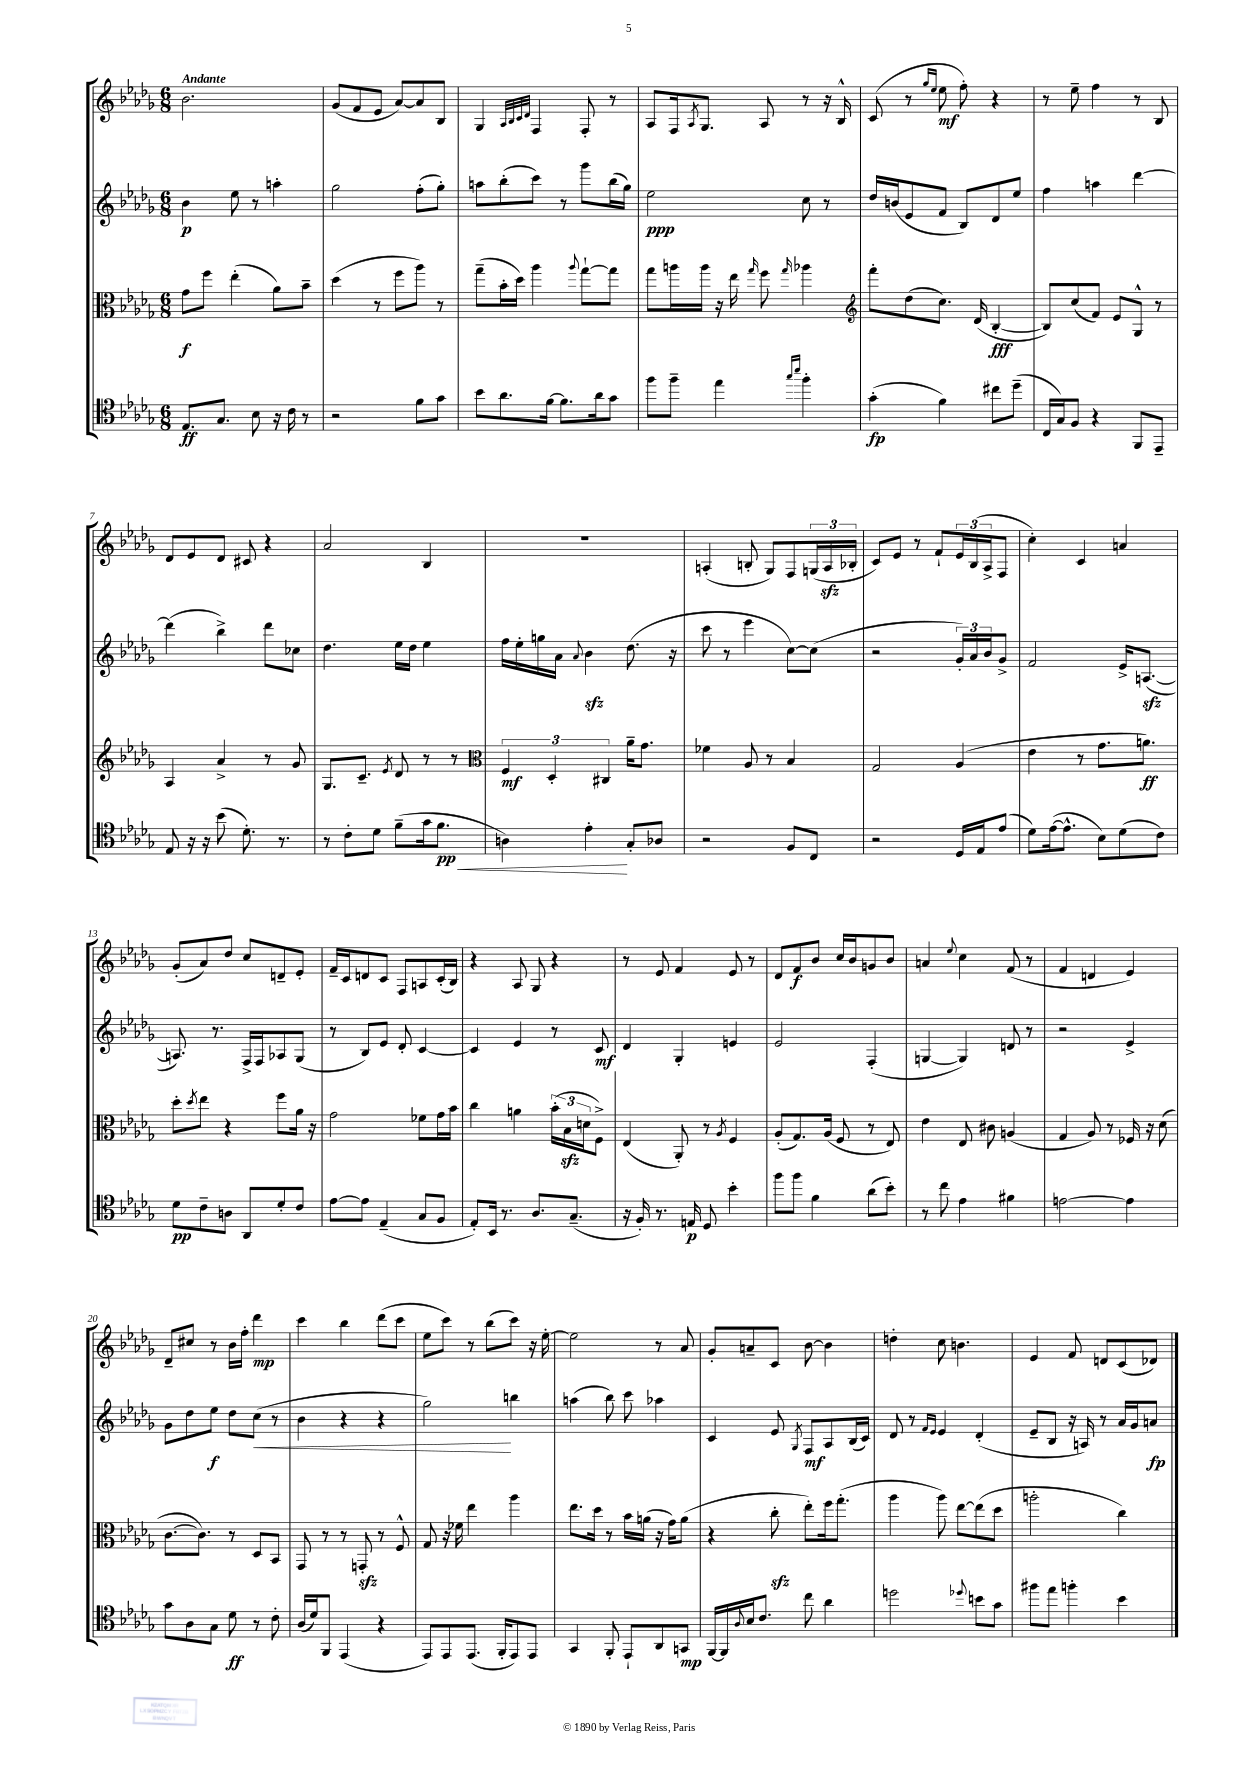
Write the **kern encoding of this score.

**kern	**dynam	**kern	**dynam	**kern	**dynam	**kern	**dynam
*part4	*part4	*part3	*part3	*part2	*part2	*part1	*part1
*staff4	*staff4	*staff3	*staff3	*staff2	*staff2	*staff1	*staff1
*clefC4	*	*clefC3	*	*clefG2	*	*clefG2	*
*k[b-e-a-d-g-]	*	*k[b-e-a-d-g-]	*	*k[b-e-a-d-g-]	*	*k[b-e-a-d-g-]	*
*M6/8	*	*M6/8	*	*M6/8	*	*M6/8	*
=1	=1	=1	=1	=1	=1	=1	=1
!	!	!	!	!	!	!LO:TX:a:B:t=Andante	!
8.E-/L	ff	8g-\L	f	4b-\	p	2.b-\	.
.	.	8ff\J	.	.	.	.	.
8.G-/J	.	.	.	.	.	.	.
.	.	(4ee-'\	.	8ee-\	.	.	.
8B-\	.	.	.	8r	.	.	.
16r	.	8a-\L)	.	4aan'\	.	.	.
16c\	.	.	.	.	.	.	.
8r	.	8b-~\J	.	.	.	.	.
=2	=2	=2	=2	=2	=2	=2	=2
2r	.	(4dd-\	.	2gg-\	.	(8g-/L	.
.	.	.	.	.	.	8f/	.
.	.	8r	.	.	.	8e-/J	.
.	.	8ff\L	.	.	.	[8a-/L)	.
8f\L	.	8aa-\J)	.	(8ff'\L	.	8a-/]	.
8g-\J	.	8r	.	8gg-'\J)	.	8B-/J	.
=3	=3	=3	=3	=3	=3	=3	=3
8b-\L	.	(8gg-~\L	.	8aan\L	.	4G-/	.
8.a-\	.	16b-'\L	.	(8bb-'\	.	.	.
.	.	16dd-\JJ)	.	.	.	.	.
.	.	.	.	.	.	32qqA-/LLL	.
.	.	.	.	.	.	32qqB-/	.
.	.	.	.	.	.	32qqc/	.
.	.	.	.	.	.	32qqd-/JJJ	.
.	.	4aa-\	.	8ccc\J)	.	4F/	.
[16f\Jk	.	.	.	.	.	.	.
8.f\L]	.	.	.	8r	.	.	.
.	.	8qqaa-/	.	.	.	.	.
.	.	[8gg-`\L	.	8ggg-\L	.	8F'/	.
16a-\k	.	.	.	.	.	.	.
8g-\J	.	8gg-\J]	.	(16bb-\L	.	8r	.
.	.	.	.	16gg-\JJ)	.	.	.
=4	=4	=4	=4	=4	=4	=4	=4
8ff\L	.	8gg-\L	.	2ee-\	ppp	8A-/L	.
8ff~\J	.	16aan\L	.	.	.	16F/k	.
.	.	.	.	.	.	8qA-/	.
.	.	16aa\JJ	.	.	.	8.G-/J	.
4ee-\	.	16r	.	.	.	.	.
.	.	16ee-\	.	.	.	.	.
.	.	16qqgg-/	.	.	.	.	.
.	.	8ff\	.	.	.	8A-/	.
16qqgg-/LL	.	.	.	.	.	.	.
16qqbb-/JJ	.	16qqgg-/	.	.	.	.	.
4ff'\	.	4aa-X\	.	8cc\	.	8r	.
.	.	.	.	8r	.	16r	.
.	.	.	.	.	.	16B-^^/	.
=5	=5	=5	=5	=5	=5	=5	=5
*	*	*clefG2	*	*	*	*	*
(4g-'\	fp	8fff'\L	.	16dd-/LL	.	(8c/	.
.	.	.	.	(16bn/J	.	.	.
.	.	(8dd-\	.	8e-/	.	8r	.
.	.	.	.	.	.	16qqgg-/LL	.
.	.	.	.	.	.	16qqee-/JJ	.
4f\)	.	8.cc\J)	.	8f/J	.	8ee-\	mf
.	.	.	.	8B-/L)	.	8ff'\)	.
.	.	(16d-/	.	.	.	.	.
8cc#X\L	.	[4B-'/	fff	8d-/	.	4r	.
(8dd-~\J	.	.	.	8ee-/J	.	.	.
=6	=6	=6	=6	=6	=6	=6	=6
16C/LL	.	8B-/L])	.	4ff\	.	8r	.
16G-/J)	.	.	.	.	.	.	.
8F/J	.	(8cc/	.	.	.	8ee-~\	.
4r	.	8f/J)	.	4aan\	.	4ff\	.
.	.	8e-/L	.	.	.	.	.
8FF/L	.	8G-^^/J	.	[4ddd-\	.	8r	.
8EE-~/J	.	8r	.	.	.	8B-/	.
!!LO:LB:g=z
=7	=7	=7	=7	=7	=7	=7	=7
8E-/	.	4A-/	.	(4ddd-\]	.	8d-/L	.
16r	.	.	.	.	.	8e-/	.
16r	.	.	.	.	.	.	.
(8b-\	.	4a-^/	.	4bb-^\)	.	8d-/J	.
8.d-'\)	.	.	.	.	.	8c#X/	.
.	.	8r	.	8ddd-\L	.	4r	.
8.r	.	.	.	.	.	.	.
.	.	8g-/	.	8cc-X\J	.	.	.
=8	=8	=8	=8	=8	=8	=8	=8
8r	.	8.G-/L	.	4.dd-\	.	2a-/	.
8c'\L	.	.	.	.	.	.	.
.	.	8.c~/J	.	.	.	.	.
8d-\J	.	.	.	.	.	.	.
.	.	8qe-/	.	.	.	.	.
(8f~\L	.	8d-/	.	16ee-\LL	.	.	.
.	.	.	.	16dd-\JJ	.	.	.
16g-\k	.	8r	.	4ee-\	.	4B-/	.
!	!LO:HP:b	!	!	!	!	!	!
8.f\J	< pp	.	.	.	.	.	.
.	.	8r	.	.	.	.	.
=9	=9	=9	=9	=9	=9	=9	=9
*	*	*clefC3	*	*	*	*	*
4An\)	.	6F/	mf	16ff\LL	.	2.r	.
.	.	.	.	16ee-'\	.	.	.
.	.	.	.	16ggn\	.	.	.
.	.	6D-'/	.	.	.	.	.
.	.	.	.	16a-\JJ	.	.	.
.	.	.	.	8qqa-/	.	.	.
4e-'\	.	.	.	4b-zz\	.	.	.
.	.	6C#X/	.	.	.	.	.
8G-'/L	[	16a-~\KL	.	(8.dd-\	.	.	.
.	.	8.g-\J	.	.	.	.	.
8A-X/J	.	.	.	.	.	.	.
.	.	.	.	16r	.	.	.
=10	=10	=10	=10	=10	=10	=10	=10
2r	.	4f-X\	.	8ccc\	.	(4An'/	.
.	.	.	.	8r	.	.	.
.	.	8A-/	.	4eee-\	.	8Bn'/	.
.	.	8r	.	.	.	8G-/L)	.
8F/L	.	4B-/	.	[8cc\L)	.	8F/	.
8C/J	.	.	.	(8cc\J]	.	(24Gn/L	.
.	.	.	.	.	.	24Azz/	.
.	.	.	.	.	.	24B-X'/JJ	.
=11	=11	=11	=11	=11	=11	=11	=11
2r	.	2G-/	.	2r	.	8c/L)	.
.	.	.	.	.	.	8e-/J	.
.	.	.	.	.	.	8r	.
.	.	.	.	.	.	8f`/L	.
16D-/LL	.	(4A-/	.	24g-'/LL)	.	24e-/L	.
.	.	.	.	24a-/	.	(24B-/	.
16E-/J	.	.	.	.	.	.	.
.	.	.	.	24b-/J	.	24A-^/J	.
(8e-/J	.	.	.	8g-^/J	.	8F/J	.
=12	=12	=12	=12	=12	=12	=12	=12
8d-\L)	.	4e-\	.	2f/	.	4cc'\)	.
([16e-\k	.	.	.	.	.	.	.
8.e-^^\J]	.	.	.	.	.	.	.
.	.	8r	.	.	.	4c/	.
8B-\L)	.	8.g-\L	.	.	.	.	.
(8d-\	.	.	.	16e-^/KL	.	4an/	.
.	.	8.an\J)	ff	([8.Anzz/J	.	.	.
8c\J)	.	.	.	.	.	.	.
!!LO:LB:g=z
=13	=13	=13	=13	=13	=13	=13	=13
8d-\L	pp	8dd-'\L	.	8.An/])	.	(8g-'/L	.
.	.	8qdd-/	.	.	.	.	.
8c~\	.	8ee-\J	.	.	.	8a-/)	.
.	.	.	.	8.r	.	.	.
8An\J	.	4r	.	.	.	8dd-/J	.
8AA-/L	.	.	.	16F^/LL	.	8cc/L	.
.	.	.	.	16F/J	.	.	.
8d-'/	.	8ff\L	.	8A-X/	.	8dn~/	.
8c/J	.	16a-\Jk	.	(8G-/J	.	8e-'/J	.
.	.	16r	.	.	.	.	.
=14	=14	=14	=14	=14	=14	=14	=14
[8e-\L	.	2g-\	.	8r	.	16f~/LL	.
.	.	.	.	.	.	16c/J	.
8e-\J]	.	.	.	8B-/L)	.	8dn/	.
(4E-~/	.	.	.	8e-/J	.	8c/J	.
.	.	.	.	8d-'/	.	8F/L	.
8G-/L	.	8f-X\L	.	[4c/	.	8An/	.
8F/J	.	16g-\L	.	.	.	(16c'/L	.
.	.	16b-\JJ	.	.	.	16B-/JJ)	.
=15	=15	=15	=15	=15	=15	=15	=15
8E-'/L)	.	4cc\	.	4c/]	.	4r	.
16BB-/Jk	.	.	.	.	.	.	.
8.r	.	.	.	.	.	.	.
.	.	4an\	.	4e-/	.	8A-/	.
8.A-/L	.	.	.	.	.	8G-/	.
.	.	(24b-'\LL	.	8r	.	4r	.
.	.	24B-zz\	.	.	.	.	.
(8.G-~/J	.	.	.	.	.	.	.
.	.	24dn\J	.	.	.	.	.
.	.	8F^\J)	.	8c/	mf	.	.
=16	=16	=16	=16	=16	=16	=16	=16
16r	.	(4E-/	.	4d-/	.	8r	.
16F'/)	.	.	.	.	.	.	.
8.r	.	.	.	.	.	8e-/	.
.	.	8AA-'/)	.	4G-'/	.	4f/	.
16En/	p	.	.	.	.	.	.
8D-/	.	8r	.	.	.	.	.
.	.	8qA-/	.	.	.	.	.
4b-'\	.	4F/	.	4en/	.	8e-/	.
.	.	.	.	.	.	8r	.
=17	=17	=17	=17	=17	=17	=17	=17
8ff\L	.	(8A-'/L	.	2e-/	.	8d-/L	.
8ff\J	.	8.G-/)	.	.	.	8f/	f
4f\	.	.	.	.	.	8b-/J	.
.	.	(16A-/Jk	.	.	.	.	.
.	.	8F/	.	.	.	16cc/LL	.
.	.	.	.	.	.	16b-/J	.
(8a-\L	.	8r	.	(4F'/	.	8gn/	.
8b-'\J)	.	8E-/)	.	.	.	8b-/J	.
=18	=18	=18	=18	=18	=18	=18	=18
8r	.	4e-\	.	[4Gn/	.	4an/	.
8cc\	.	.	.	.	.	.	.
.	.	.	.	.	.	8qqee-/	.
4e-\	.	8E-/	.	4G/])	.	4cc\	.
.	.	8c#X\	.	.	.	.	.
4f#X\	.	(4An/	.	8dn/	.	(8f/	.
.	.	.	.	8r	.	8r	.
=19	=19	=19	=19	=19	=19	=19	=19
[2en\	.	4G-/	.	2r	.	4f/	.
.	.	8A-/)	.	.	.	4dn/	.
.	.	8r	.	.	.	.	.
4e\]	.	16F-X/	.	4e-^/	.	4e-/)	.
.	.	16r	.	.	.	.	.
.	.	(8d-\	.	.	.	.	.
!!LO:LB:g=z
=20	=20	=20	=20	=20	=20	=20	=20
8g-\L	.	[8.c\L	.	8g-\L	.	8d-~/L	.
8A-\	.	.	.	8dd-\	.	8cc#X/J	.
.	.	8.c\J])	.	.	.	.	.
8G-\J	.	.	.	8ee-\J	f	8r	.
8d-\	ff	8r	.	8dd-\L	.	16b-\LL	.
.	.	.	.	.	.	16ff'\JJ	.
!	!	!	!	!	!LO:HP:b	!	!
8r	.	8D-/L	.	(8cc\J	<	4ddd-\	mp
8c'\	.	8BB-/J	.	8r	.	.	.
=21	=21	=21	=21	=21	=21	=21	=21
(16A-/LL	.	8GG-/	.	4b-\	.	4ccc\	.
16d-/J)	.	.	.	.	.	.	.
8FF/J	.	8r	.	.	.	.	.
(4EE-/	.	8r	.	4r	.	4bb-\	.
.	.	8GGnzz'/	.	.	.	.	.
4r	.	8r	.	4r	.	(8ddd-\L	.
.	.	8F^^/	.	.	.	8ccc\J	.
=22	=22	=22	=22	=22	=22	=22	=22
8EE-/L)	.	8G-/	.	2gg-\)	.	8ee-\L	.
8EE-/	.	16r	.	.	.	8ccc\J)	.
.	.	16f-X\	.	.	.	.	.
(8.EE-/J	.	4ee-\	.	.	.	8r	.
.	.	.	.	.	.	(8bb-\L	.
16FF'/KL	.	.	.	.	.	.	.
8EE-/)	.	4aa-\	.	4bbn\	[	8ccc\J)	.
8EE-/J	.	.	.	.	.	16r	.
.	.	.	.	.	.	[16ee-'\	.
=23	=23	=23	=23	=23	=23	=23	=23
4GG-/	.	8.ee-\L	.	(4aan\	.	2ee-\]	.
.	.	16dd-\Jk	.	.	.	.	.
8FF'/	.	8r	.	8bb-\)	.	.	.
8EE-`/L	.	16b-\LL	.	8ccc\	.	.	.
.	.	(16an\JJ	.	.	.	.	.
8AA-/	.	16r	.	4aa-X\	.	8r	.
.	.	16g-\KL)	.	.	.	.	.
8GGn/J	mp	(8a\J	.	.	.	8a-/	.
=24	=24	=24	=24	=24	=24	=24	=24
[16FF/LL	.	4r	.	4c/	.	8g-'/L	.
16FF/]	.	.	.	.	.	.	.
8qqA-/	.	.	.	.	.	.	.
16B-/J	.	.	.	.	.	8an~/	.
8.c/J	.	.	.	.	.	.	.
.	.	8cczz'\	.	8e-/	.	8c/J	.
.	.	.	.	8qG-/	.	.	.
8cc\	.	8ee-'\L)	.	8F/L	mf	[8b-\	.
4a-\	.	16ff\k	.	8A-/	.	4b-\]	.
.	.	(8.gg-'\J	.	.	.	.	.
.	.	.	.	(16B-/L	.	.	.
.	.	.	.	16c/JJ)	.	.	.
=25	=25	=25	=25	=25	=25	=25	=25
2ddn\	.	4aa-\	.	8d-/	.	4ddn'\	.
.	.	.	.	8r	.	.	.
.	.	.	.	16qqf/LL	.	.	.
.	.	.	.	16qqe-/JJ	.	.	.
.	.	8aa-\)	.	4e-/	.	8cc\	.
.	.	[8ee-\L	.	.	.	4.bn\	.
8qqdd-X/	.	.	.	.	.	.	.
8bn\L	.	(8ee-\]	.	(4d-'/	.	.	.
8g-\J	.	8dd-\J	.	.	.	.	.
=26	=26	=26	=26	=26	=26	=26	=26
8ff#X\L	.	2aan'\	.	8e-~/L	.	4e-/	.
8ee-\J	.	.	.	8B-/J	.	.	.
4ffn'\	.	.	.	16r	.	8f/	.
.	.	.	.	16An/)	.	.	.
.	.	.	.	8r	.	8dn/L	.
4b-\	.	4cc\)	.	16a-/LL	.	(8c/	.
.	.	.	.	16g-/J	.	.	.
.	.	.	.	8an/J	fp	8d-X/J)	.
==	==	==	==	==	==	==	==
*-	*-	*-	*-	*-	*-	*-	*-
